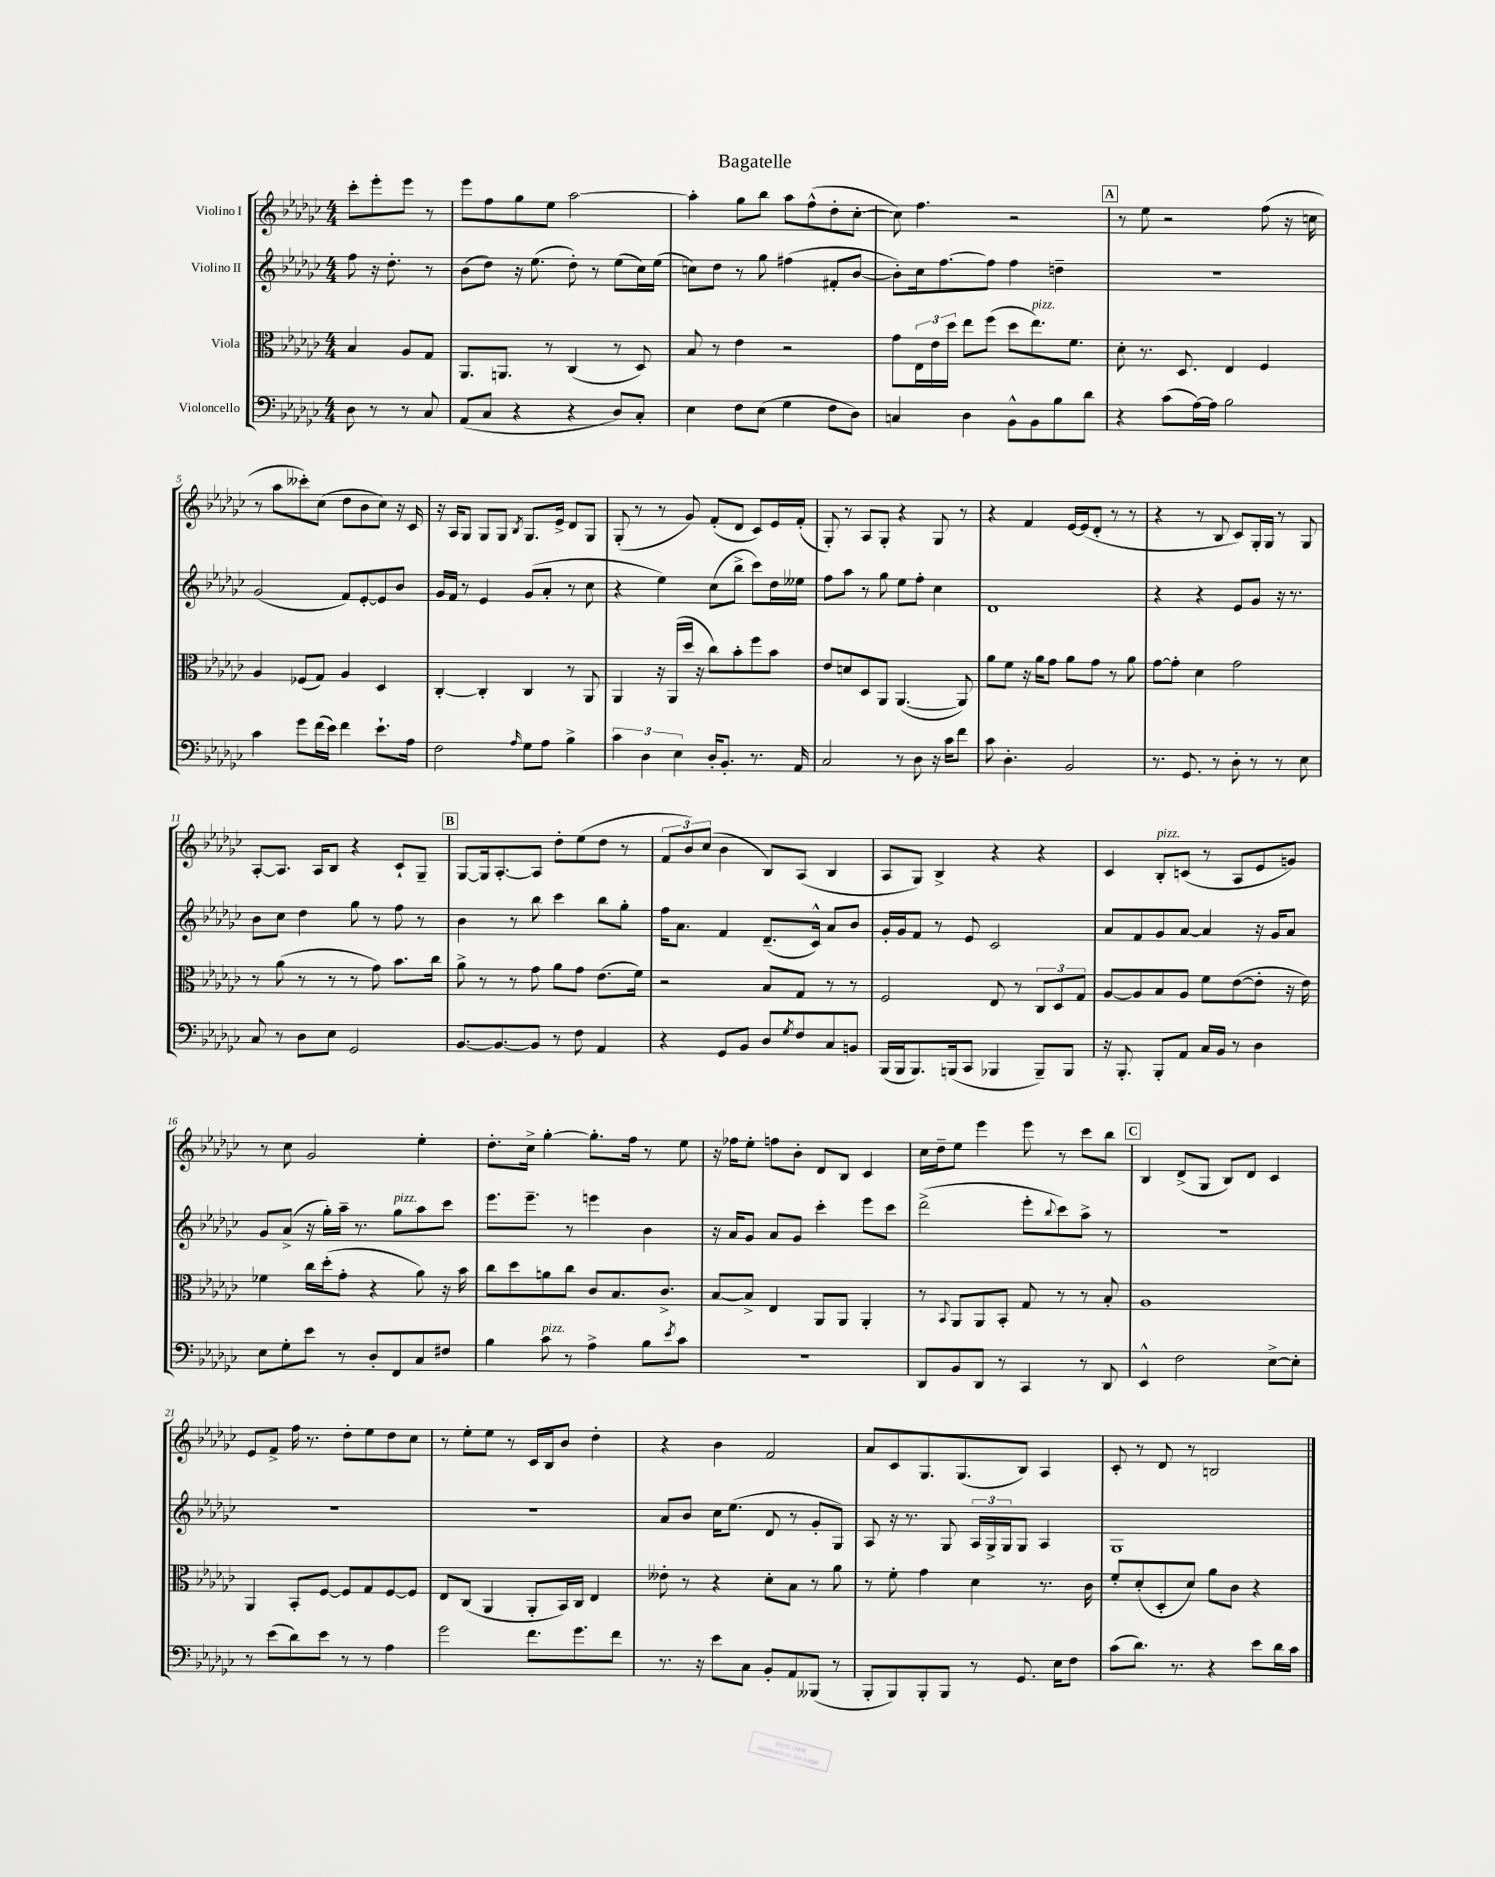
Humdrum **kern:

**kern	**kern	**kern	**kern
*staff4	*staff3	*staff2	*staff1
*clefF4	*clefC3	*clefG2	*clefG2
*k[b-e-a-d-g-c-]	*k[b-e-a-d-g-c-]	*k[b-e-a-d-g-c-]	*k[b-e-a-d-g-c-]
*M4/4	*M4/4	*M4/4	*M4/4
8D-	4B-	8ff	8ccc-'
8r	.	16r	8eee-'
.	.	8.dd-'	.
8r	8A-	.	8eee-
8C-	8G-	8r	8r
=	=	=	=
(8AA-	8.AA-	(8b-	8eee-
8C-	.	8dd-)	8ff
.	8.AA	.	.
4r	.	16r	8gg-
.	.	(8.ee-	.
.	8r	.	8ee-
4r	(4C-	8dd-')	[2aa-
.	.	8r	.
8D-)	8r	(8ee-	.
8C-'	8D-)	16cc-)	.
.	.	(16ee-	.
=	=	=	=
4E-	8B-	8cc)	4aa-']
.	8r	8dd-	.
8F	4e-	8r	8gg-
(8E-	.	8gg-	8bb-
4G-	2r	(4ff#	8aa-
.	.	.	(8ff^^
8F	.	8f#'	8dd-'
8D-)	.	[8b-	[8cc-'
=	=	=	=
4C	8g-	8b-'])	8cc-])
.	24E-	16cc-	4.ff
.	24e-	.	.
.	.	[8.ff	.
.	24dd-	.	.
4D-	8ee-	.	.
.	(8ff	8ff]	.
8BB-^^	8dd-	4ff	2r
8BB-	8.ee-)	.	.
8B-	.	4dd~	.
.	8.f	.	.
8d-	.	.	.
=	=	=	=
4r	8d-'	1r	8r
.	8.r	.	8ee-
(8c-	.	.	2r
.	8.D-	.	.
[16A-)	.	.	.
16A-]	.	.	.
2B-	4E-	.	.
.	4F	.	(8ff
.	.	.	16r
.	.	.	16cc
=	=	=	=
4c-	4A-	(2g-	8r
.	.	.	8aa-
8g-	(8F-	.	8ccc--')
(16f	8G-)	.	(8cc-
16e-)	.	.	.
4f	4A-	8f)	8dd-
.	.	[8e-'	8b-
8.e-`	4D-	8e-]	8cc-)
.	.	8b-	16r
16A-	.	.	16c-
=	=	=	=
2F	[4C-'	16g-	16r
.	.	16f	16A-
.	.	8r	8G-
.	4C-']	4e-	8G-
.	.	.	8G-
16qqA-	.	.	8qB-
8G-	4C-	(8g-	8.G-
8A-	.	8a-'	.
.	.	.	16e-^
4B-^	8r	8r	8d-
.	8AA-	8cc-	8G-
=	=	=	=
6c-	4AA-	4r	(8G-'
.	.	.	8r
6D-	.	.	.
.	16r	4ee-)	8r
.	(16AA-	.	.
6E-	.	.	.
.	16dd-	.	8g-)
.	16r	.	.
16D-'	8cc-)	(8cc-	(8f'
8.BB-'	.	.	.
.	8b-'	8bb-^	8d-
8.r	8ff	8ccc-)	8c-)
.	8b-	16dd-	16e-
16AA-	.	16ee--	(16f'
=	=	=	=
2C-	8e-	8ff	8G-')
.	8d	8aa-	8r
.	8D-	8r	8A-
.	8AA-	8gg-	8G-'
8r	([4.AA-	8ee-	4r
8D-	.	8ff'	.
16r	.	4cc-	8G-
16c-	.	.	.
8f	8AA-])	.	8r
=	=	=	=
8c-	8a-	1d-	4r
4.D-'	8f	.	.
.	16r	.	4f
.	16a-	.	.
.	8g-	.	.
2BB-	8a-	.	[16e-
.	.	.	(16e-]
.	8g-	.	8d-'
.	8r	.	8r
.	8a-	.	8r
=	=	=	=
8.r	[8g-	4r	4r
.	8g-']	.	.
8.GG-	.	.	.
.	4d-	4r	8r
8r	.	.	8B-
8D-'	2g-	8e-	8c-)
8r	.	8g-	16G-'
.	.	.	16G-
8r	.	16r	8r
.	.	8.r	.
8E-	.	.	8G-
=	=	=	=
8C-	8r	8b-	[8A-'
8r	(8a-	8cc-	8.A-]
8D-	8r	4dd-	.
.	.	.	16A-
8E-	8r	.	8B-
2GG-	8r	8gg-	4r
.	8g-)	8r	.
.	8.b-	8ff	8c-`
.	.	8r	8G-~
.	16cc-	.	.
=	=	=	=
[8.BB-	8a-^	4b-	[8G-
.	8r	.	16G-]
8.BB-_	.	.	[8.A-'
.	8r	8r	.
8BB-]	8g-	8bb-	8A-]
8r	8a-	4ccc-	8dd-'
8F	8g-	.	(8ee-
4AA-	(8.e-	8bb-	8dd-
.	.	8gg-'	8r
.	16f)	.	.
=	=	=	=
4r	2r	16ff	12f
.	.	8.a-	.
.	.	.	12b-)
.	.	.	(12cc-
8GG-	.	4f	4b-
8BB-	.	.	.
8D-	8B-	(8.d-~	8B-)
8qG-	.	.	.
8F	8G-	.	(8A-
.	.	16c-^^)	.
8C-	8r	8a-	4B-
8BB	8r	8b-	.
=	=	=	=
(16BBB-	2F	16g-'	8A-
16BBB-	.	16g-	.
8.BBB-)	.	8f	8G-)
.	.	8r	4B-^
(16BBB	.	.	.
8CC-	.	8e-	.
4BBB-	8E-	2c-	4r
.	8r	.	.
8BBB-~)	12C-	.	4r
.	12D-	.	.
8BBB-	.	.	.
.	12G-	.	.
=	=	=	=
16r	[8A-	8a-	4c-
8.BBB-'	.	.	.
.	8A-]	8f	.
8BBB-'	8B-	8g-	8B-'
8AA-	8A-	[8a-	(8c
16C-	8f	4a-]	8r
16BB-	.	.	.
8r	([8e-	.	8A-
4D-	8e-']	16r	8e-
.	.	16g-	.
.	16r	8a-	8g)
.	16e-)	.	.
=	=	=	=
8E-	4f-	8g-	8r
8G-'	.	(8a-^	8cc-
8e-	16cc-	16r	2g-
.	(16dd-'	16gg-')	.
8r	8g-'	16aa-~	.
.	.	8.r	.
8D-'	4r	.	.
8FF	.	8gg-	.
8C-	8a-)	8aa-	4ee-'
8F#	16r	8ccc-	.
.	16b-	.	.
=	=	=	=
4B-	8cc-	8.eee-	8.dd-'
.	8dd-	.	.
.	.	8.eee-~	16cc-^
8c-	8a	.	[4gg-'
8r	8cc-	8r	.
4A-^	8c-	4eee	8.gg-']
.	8.B-	.	.
.	.	.	16ff
8B-	.	4b-	8r
.	8.c-^	.	.
8qe-	.	.	.
8c-	.	.	8ee-
=	=	=	=
1r	[8B-	16r	16r
.	.	16a-	16ff-
.	8B-^]	8g-	8ee-'
.	4E-	8a-	8ff
.	.	8g-	8b-'
.	8AA-	4ccc-'	8d-
.	8AA-	.	8B-
.	4AA-'	8eee-	4c-
.	.	8ccc-	.
=	=	=	=
8DD-	8r	(2ddd-^	16cc-
.	.	.	16dd-~
.	8qqBB-	.	.
8BB-	8AA-	.	8ee-
8DD-	8AA-	.	4eee-
8r	8BB-'	.	.
4CC-	8G-	8eee-'	8eee-
.	.	8qqbb-	.
.	8r	8ccc-)	8r
8r	8r	8aa-^	8ccc-
8DD-	8B-'	8r	8bb-
=	=	=	=
4EE-^^	1A-	1r	4B-
2F	.	.	(8d-^
.	.	.	8G-
.	.	.	8B-)
.	.	.	8d-
[8E-^	.	.	4c-
8E-']	.	.	.
=	=	=	=
8r	4AA-	1r	8e-
(8e-	.	.	8f^
8d-)	8BB-'	.	16ff
.	.	.	8.r
8e-	[8F	.	.
8r	8F]	.	8dd-'
8r	8G-	.	8ee-
4A-	[8F	.	8dd-
.	8F]	.	8cc-
=	=	=	=
2g-	8E-	1r	8r
.	(8C-	.	8ee-'
.	4AA-	.	8ee-
.	.	.	8r
8.f	8AA-'	.	16c-
.	.	.	16B-
.	16BB-)	.	8b-
8.g-	16C-	.	.
.	4E-	.	4dd-'
8f	.	.	.
=	=	=	=
8.r	8e--'	8a-	4r
.	8r	8b-	.
16r	.	.	.
8e-	4r	16cc-	4b-
.	.	(8.ee-	.
8C-	.	.	.
8BB-'	8d-'	8d-	2f
8AA-	8B-	8r	.
(8BBB--	8r	8g-'	.
8r	8a-	8G-)	.
=	=	=	=
8BBB-'	8r	8A-	8a-
8BBB-)	8f'	16r	8c-
.	.	8.r	.
8BBB-'	4g-	.	8.G-
8BBB-	.	8G-	.
.	.	.	(8.G-
8r	4d-	24A-	.
.	.	24G-^	.
.	.	24G-	.
8.GG-	.	8G-	8B-)
.	8.r	4A-	4A-
16E-	.	.	.
8F	.	.	.
.	16c-	.	.
=	=	=	=
(8c-	8f'	1G-	8c-'
8.d-)	(8d-'	.	8r
.	8D-'	.	8d-
8.r	.	.	.
.	8d-)	.	8r
4r	8a-	.	2B
.	8c-	.	.
8e-	4r	.	.
16d-	.	.	.
16c-	.	.	.
==	==	==	==
*-	*-	*-	*-
